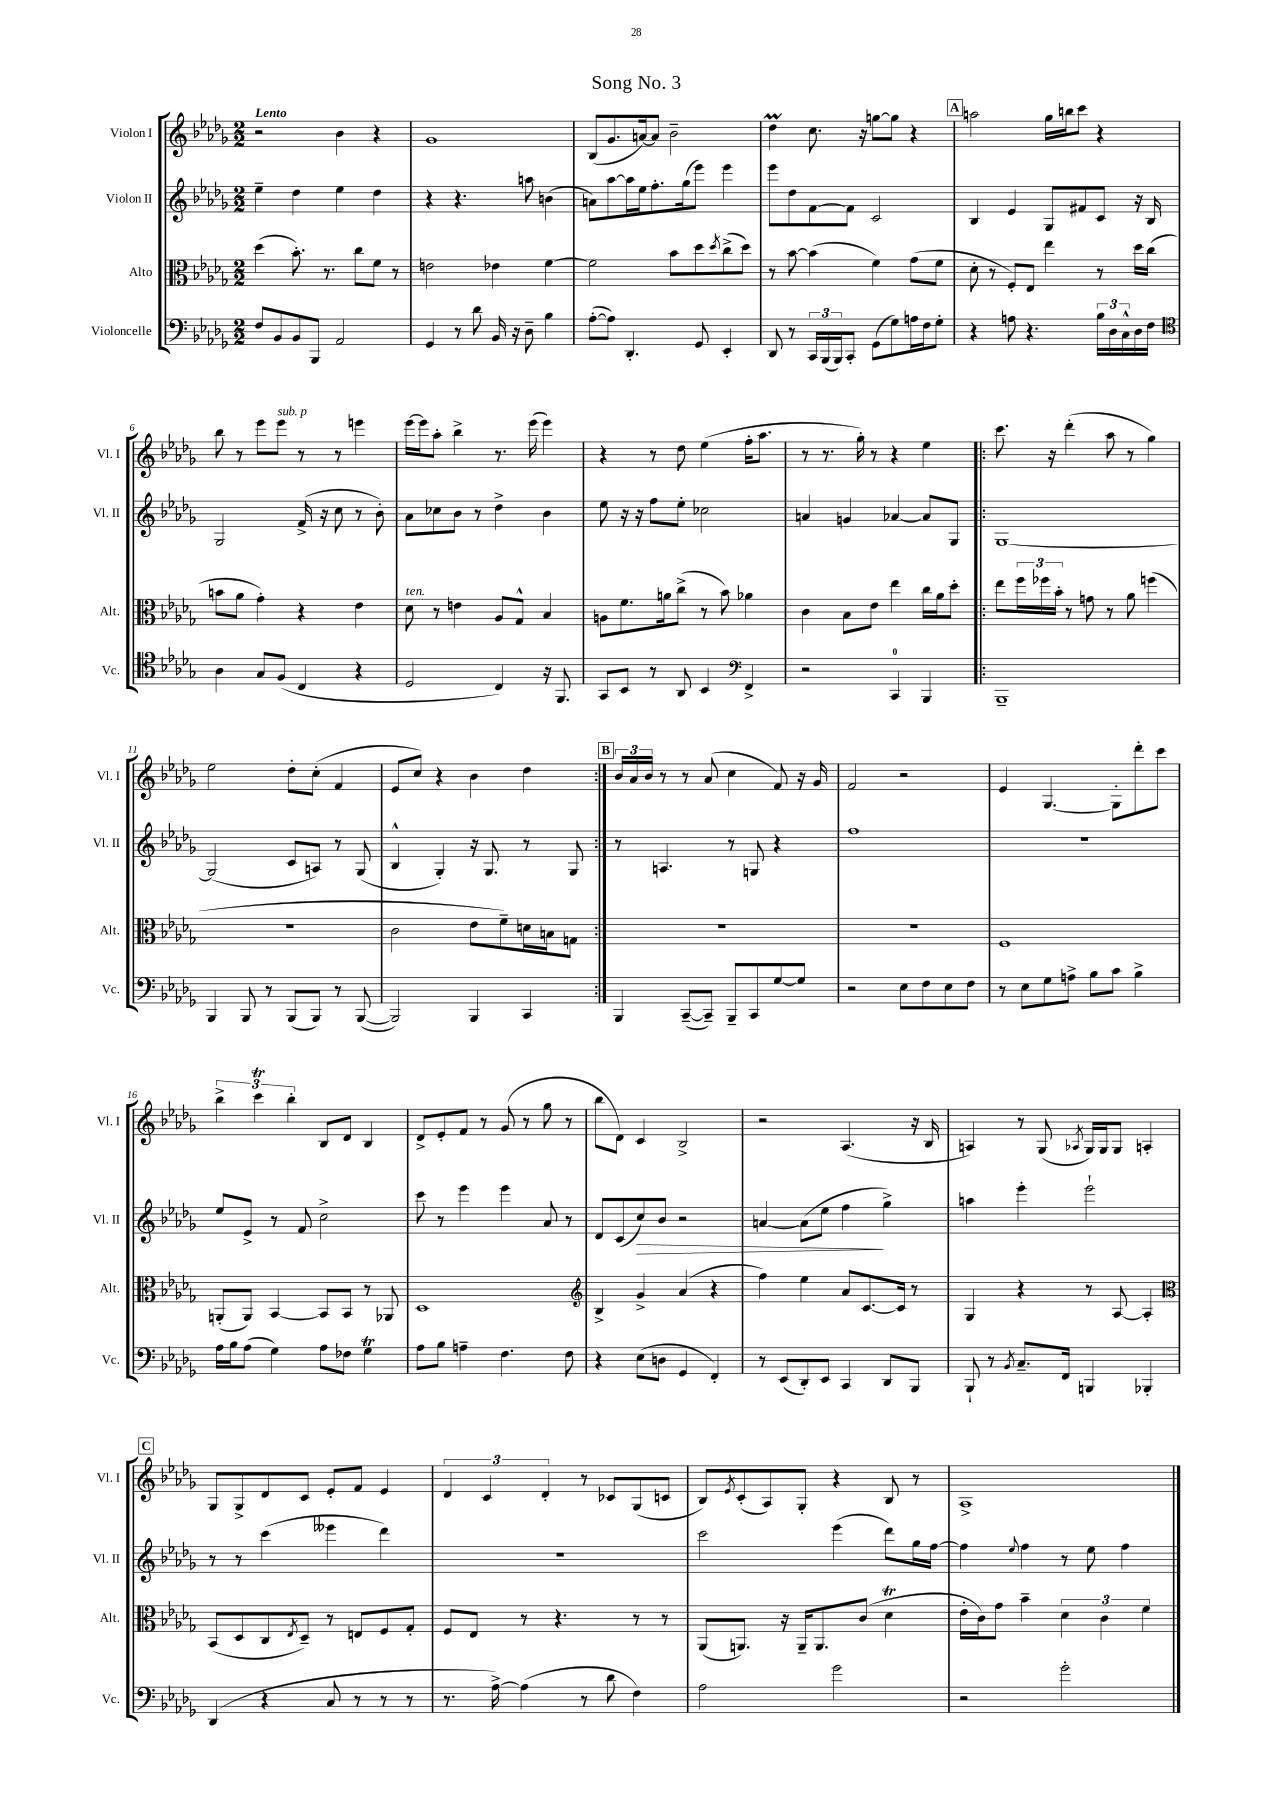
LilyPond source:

\header { title = "Song No. 3" }
<<
\new StaffGroup <<
\new Staff = "s0" \with { instrumentName = "Violon I" shortInstrumentName = "Vl. I" } {
    \clef treble \key des \major \numericTimeSignature \time 2/2 \tempo "Lento"
    r2 bes'4 r4 |
    ges'1 |
    bes8( ges'8. a'16~) a'8 bes'2-- |
    des''4\prall c''8. r16 g''8~ g''8 r4 |
    \mark \markup { \box "A" } a''2 ges''16 b''16 c'''8 r4 |
    bes''8 r8 ees'''8 ees'''8^\markup { \italic "sub. p" } r8 r8 e'''4 |
    ees'''16~ ees'''16 aes''8-. bes''4-> r8. ees'''16( ees'''4) |
    r4 r8 des''8 ees''4( f''16-. aes''8. |
    r8 r8. ges''16-.) r8 r4 ees''4 |
    \repeat volta 2 { c'''8. r16 des'''4-.( aes''8 r8 ges''4) |
    ees''2 des''8-. c''8-.( f'4 |
    ees'8 c''8) r4 bes'4 des''4 | }
    \mark \markup { \box "B" } \tuplet 3/2 { bes'16 aes'16 bes'16 } r8 r8 aes'8( c''4 f'8) r16 ges'16 |
    f'2 r2 |
    ees'4 ges4.~ ges8-. des'''8-. c'''8 |
    \tuplet 3/2 { bes''4-> c'''4\trill bes''4-. } bes8 des'8 bes4 |
    des'8-> ees'8-. f'8 r8 ges'8( r8 ges''8 r8 |
    bes''8 des'8) c'4 bes2-> |
    r2 aes4.( r16 bes16 |
    a4) r8 ges8( \acciaccatura { aes8 } ges16) ges16 ges8 a4-. |
    \mark \markup { \box "C" } ges8 ges8-> des'8 c'8 ees'8-. f'8 ees'4 |
    \tuplet 3/2 { des'4 c'4 des'4-. } r8 ces'8 ges8( c'8 |
    bes8) \acciaccatura { ees'8 } c'8-.( aes8) ges8-. r4 bes8 r8 |
    aes1-> \bar "|." |
}
\new Staff = "s1" \with { instrumentName = "Violon II" shortInstrumentName = "Vl. II" } {
    \clef treble \key des \major \numericTimeSignature \time 2/2
    ees''4-- des''4 ees''4 des''4 |
    r4 r4. a''8 b'4( |
    a'8) aes''8~ aes''16 ees''16 f''8.-. ges''16( ees'''8) ees'''4 |
    ees'''8 des''8 f'8~ f'8 c'2 |
    \mark \markup { \box "A" } bes4 ees'4 ges8 fis'8 c'8 r16 bes16 |
    ges2 f'16->( r16 c''8 r8 bes'8-.) |
    aes'8 ces''8 bes'8 r8 des''4-> bes'4 |
    ees''8 r16 r16 f''8 ees''8-. ces''2 |
    a'4 g'4 aes'4~ aes'8 ges8 |
    \repeat volta 2 { ges1~ |
    ges2( c'8 a8) r8 ges8( |
    bes4-^ ges4-.) r16 ges8. r8 ges8 | }
    \mark \markup { \box "B" } r8 a4. r8 g8 r4 |
    f''1 |
    R1 |
    ees''8 ees'8-> r8 f'8 c''2-> |
    c'''8 r8 ees'''4 ees'''4 aes'8 r8 |
    des'8 c'8( c''8\>) bes'8 r2 |
    a'4~ a'8( ees''8 f''4\! ges''4->) |
    a''4 ees'''4-. ees'''2-! |
    \mark \markup { \box "C" } r8 r8 c'''4( eeses'''4 des'''4) |
    R1 |
    c'''2 ees'''4( des'''8) ges''16 f''16~ |
    f''4 \appoggiatura { ees''8 } f''4 r8 ees''8 f''4 \bar "|." |
}
\new Staff = "s2" \with { instrumentName = "Alto" shortInstrumentName = "Alt." } {
    \clef alto \key des \major \numericTimeSignature \time 2/2
    des''4( bes'8.-.) r8. c''8 f'8 r8 |
    e'2 ees'4 f'4~ |
    f'2 bes'8 des''8 \acciaccatura { des''8 } c''8->( des''8) |
    r8 bes'8~ bes'4( f'4) ges'8( f'8 |
    \mark \markup { \box "A" } des'8-. r8 f8-.) ees8 ees''4 r8 des''16 c''16( |
    b'8 aes'8 ges'4-.) r4 ees'4 |
    des'8^\markup { \italic "ten." } r8 e'4 aes8 ges8-^ bes4 |
    a8 f'8. a'16 c''8->( r8 bes'8) aes'4 |
    c'4 bes8 ees'8 ees''4 c''16 aes'16 des''8-. |
    \repeat volta 2 { ees''8 \tuplet 3/2 { f''16 fes''16 bes'16-. } r8 g'8 r8 aes'8 f''4( |
    R1 |
    c'2 ees'8 f'8--) d'16 b16 g8 | }
    \mark \markup { \box "B" } R1 |
    R1 |
    f1 |
    a,8-.( a,8) bes,4~ bes,8 bes,8 r8 aes,8 |
    des1 |
    \clef treble bes4-> ges'4-> aes'4( r4 |
    f''4) ees''4 aes'8 c'8.~ c'16 r8 |
    ges4 r4 r8 aes8~ aes4-. |
    \mark \markup { \box "C" } \clef alto bes,8( des8 c8 \acciaccatura { ees8 } des8--) r8 e8 f8 ges8-. |
    f8 ees8 r8 r4. r8 r8 |
    aes,8( a,8.) r16 a,16-- a,8. c'8( des'4\trill |
    ees'16-. c'16) ges'8 bes'4-- \tuplet 3/2 { des'4 c'4 f'4 } \bar "|." |
}
\new Staff = "s3" \with { instrumentName = "Violoncelle" shortInstrumentName = "Vc." } {
    \clef bass \key des \major \numericTimeSignature \time 2/2
    f8 bes,8 bes,8 bes,,8 aes,2 |
    ges,4 r8 des'8 bes,16 r16 des8-- bes4 |
    aes8~-.( aes8) des,4.-. ges,8 ees,4-. |
    des,8 r8 \tuplet 3/2 { c,16 bes,,16( bes,,16) } c,8-. ges,8( ges8) a16 f16 ges8-. |
    \mark \markup { \box "A" } r4 a8 r4. \tuplet 3/2 { bes16 des16 c16-^ } des16 f16 |
    \clef tenor aes4 ges8 f8( c4 r4 |
    des2 c4) r16 f,8. |
    ges,8 bes,8 r8 aes,8 bes,4 \clef bass f,4-> |
    r2 c,4-0 bes,,4 |
    \repeat volta 2 { bes,,1-- |
    bes,,4 bes,,8 r8 bes,,8( bes,,8) r8 bes,,8~( |
    bes,,2) bes,,4 c,4 | }
    \mark \markup { \box "B" } bes,,4 c,8~--( c,8--) bes,,8-- c,8 ges8~ ges8 |
    r2 ees8 f8 ees8 f8 |
    r8 ees8 ges8 a8-> bes8 c'8 bes4-> |
    aes16 bes16 aes8( ges4) aes8 fes8 ges4\trill |
    aes8 bes8 a4-- f4. f8 |
    r4 ees8( d8 ges,4 f,4-.) |
    r8 ees,8( des,8-.) ees,8 c,4 des,8 bes,,8 |
    bes,,8-! r8 \acciaccatura { bes,8 } c8.-- f,16 b,,4 bes,,4-. |
    \mark \markup { \box "C" } des,4( r4 c8 r8 r8 r8 |
    r8. aes16~->) aes4( r8 des'8 f4) |
    aes2 ges'2 |
    r2 ges'2-. \bar "|." |
}
>>
>>
